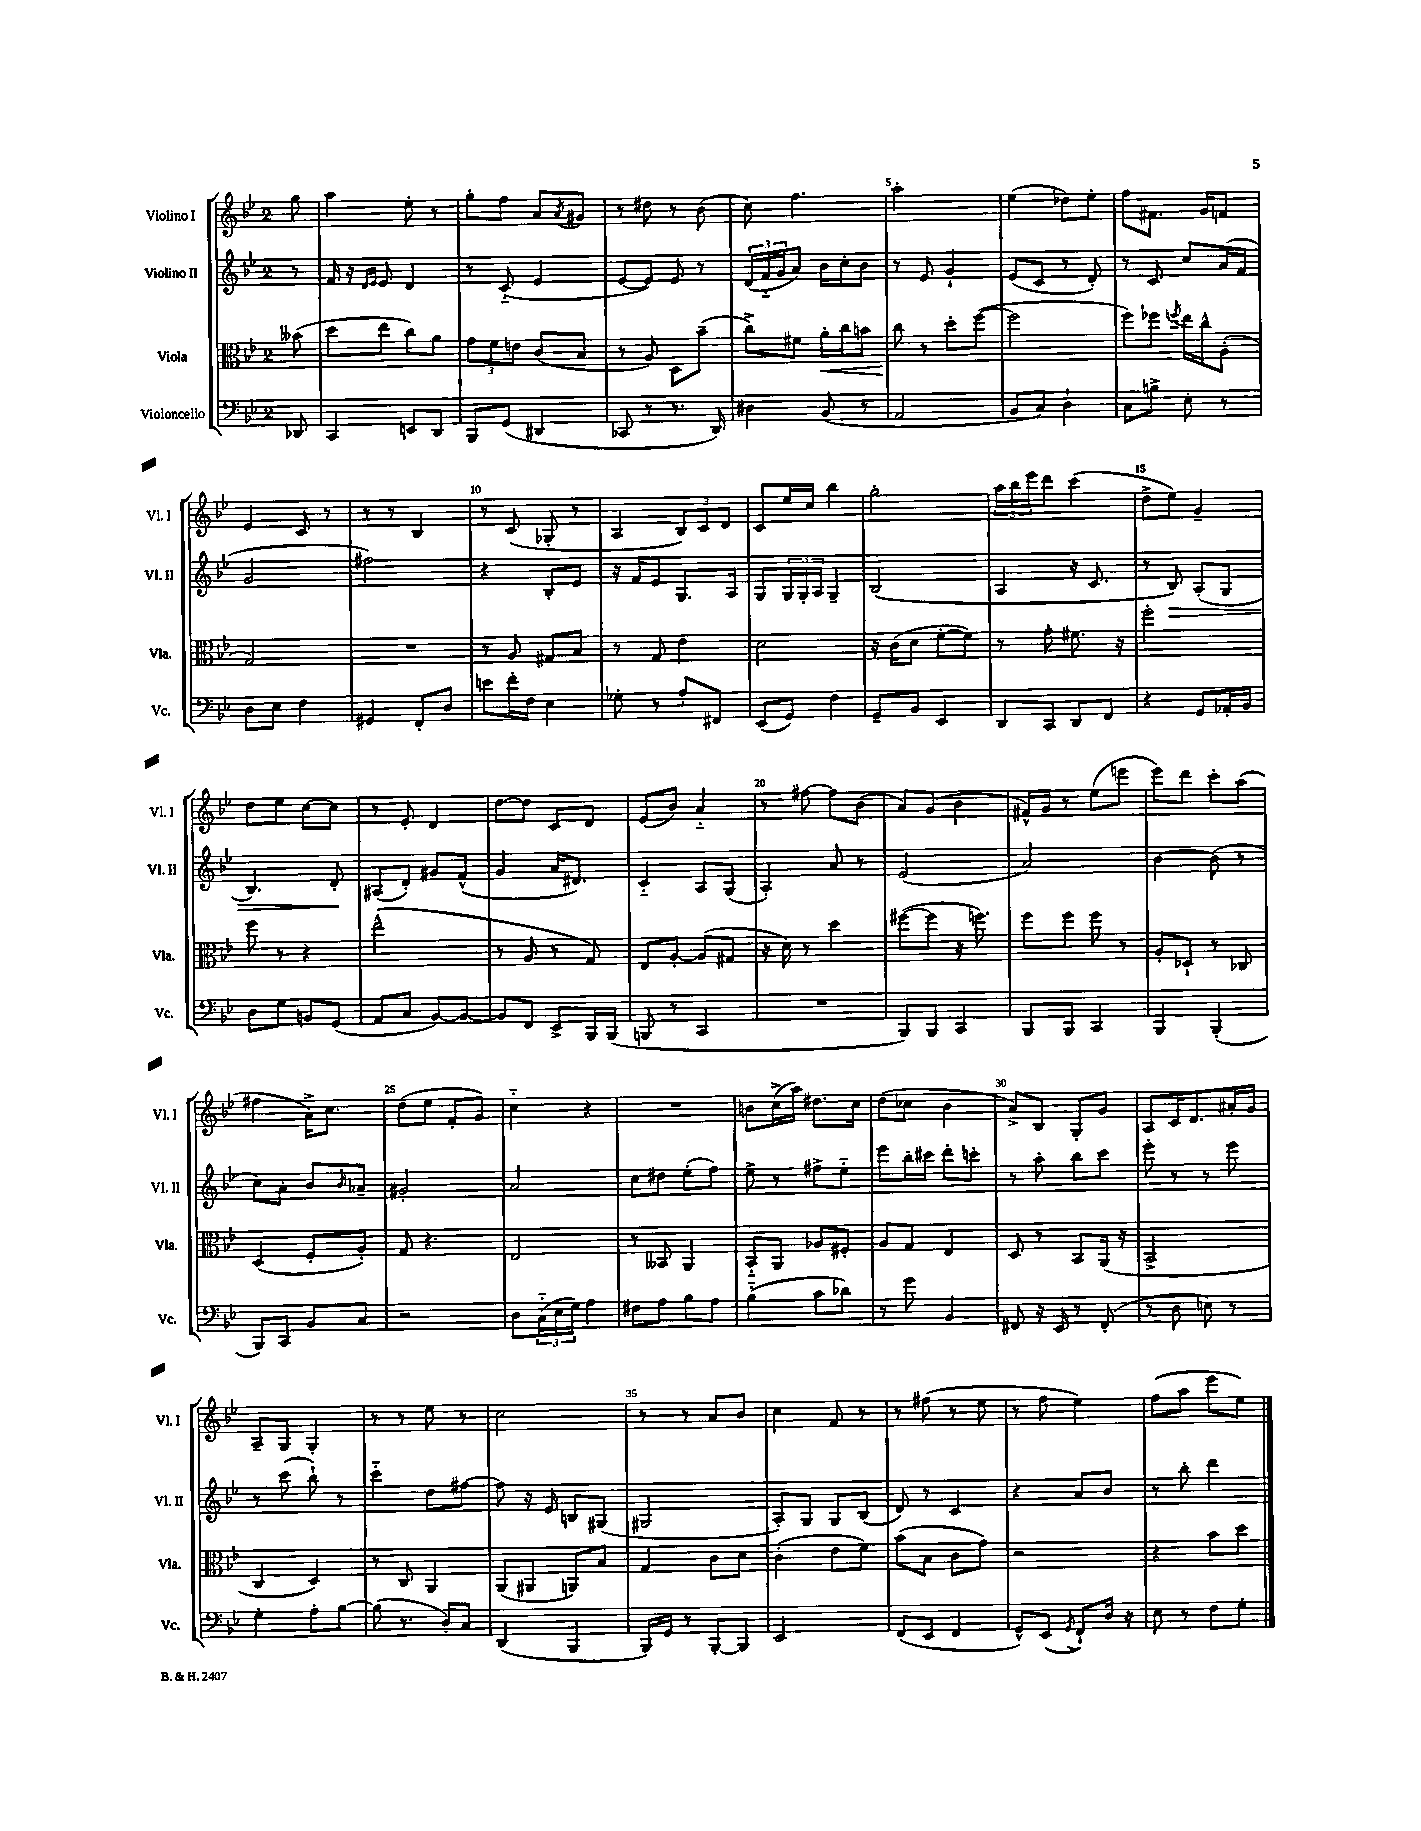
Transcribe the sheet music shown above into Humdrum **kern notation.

**kern	**kern	**kern	**kern
*staff4	*staff3	*staff2	*staff1
*clefF4	*clefC3	*clefG2	*clefG2
*k[b-e-]	*k[b-e-]	*k[b-e-]	*k[b-e-]
*M2/4	*M2/4	*M2/4	*M2/4
8DD-	(8b--	8r	8gg
=	=	=	=
4CC	8dd	16f	4aa
.	.	16r	.
.	.	16qqd	.
.	.	16qqe-	.
.	8ee-	8e-	.
8EE	8cc)	4d	8ee-'
8DD	8a	.	8r
=	=	=	=
8BBB-	12g	8r	8gg'
.	12f	.	.
(8GG	.	(8c'~	8ff
.	12e	.	.
4DD#	(8c	4e-	8a
.	.	.	8qa
.	8B-	.	8g#
=	=	=	=
8CC-	8r	[8e-	8r
8r	8A)	8e-])	8dd#
8.r	8D	8e-	8r
.	(8b-~	8r	(8b-
16DD)	.	.	.
=	=	=	=
4D#	8cc^)	(24d	8cc)
.	.	24f'~	.
.	.	24g	.
.	8f#	8a)	4.ff
(8BB-	16a'	16b-	.
.	16cc	16cc'	.
8r	8b	8b-	.
=	=	=	=
2AA	8cc	8r	2aa'
.	8r	8e-	.
.	8dd'	4g`	.
.	([8ff	.	.
=	=	=	=
8BB-	2ff]	(8e-	(4ee-
8C)	.	8c	.
4D`	.	8r	8dd-)
.	.	8d')	8ee-'
=	=	=	=
8C	8ff)	8r	8ff
8B^	8ff-	8c	8.f#
.	8qff	.	.
8E-'	16ee-	8cc	.
.	16cc^^	.	16g
8r	(8A'	(16a	8f
.	.	16f	.
=	=	=	=
8D	2G)	2g	4e-
8E-	.	.	.
4F	.	.	8c
.	.	.	8r
=	=	=	=
4GG#	2r	2ff#)	8r
.	.	.	8r
8FF'	.	.	4B-
8D	.	.	.
=	=	=	=
8e	8r	4r	8r
16f'	8A	.	(8c
16F	.	.	.
4E-	8G#	8B-'	8G-'
.	8B-	8e-	8r
=	=	=	=
8G-'	8r	16r	4A
.	.	16f	.
8r	8G	8e-	.
8A'	4e-	8.G	12B-)
.	.	.	12c
8FF#	.	.	.
.	.	.	12d
.	.	16A	.
=	=	=	=
(8EE-	2d	8G	8c
8GG)	.	24G	16ee-
.	.	24G'	.
.	.	.	16cc
.	.	24A	.
4F	.	4G~	4bb-
=	=	=	=
8GG~	16r	(2B-	2gg'
.	(16c	.	.
8BB-	8d	.	.
4EE-	[8f'	.	.
.	8f])	.	.
=	=	=	=
8DD	8r	4A	24aa
.	.	.	24bb-
.	.	.	24eee-
8CC	8g'	.	8ddd
8DD	8.f#	16r	(4ccc
.	.	8.c	.
8FF	.	.	.
.	16r	.	.
=	=	=	=
4r	2ff'	8r	8dd^
.	.	8B-)	8ee-)
8GG	.	(8A'	4g~
16AA-'	.	8G	.
16BB-	.	.	.
=	=	=	=
8D	8ff	4.B-)	8dd
8G	8r	.	8ee-
8BB	4r	.	[8cc
(8GG	.	8d'	8cc]
=	=	=	=
8AA	(2ee-^^	(8A#	8r
8C	.	8d')	8e-'
[8BB-)	.	8g#	4d
8BB-_	.	(8f^^	.
=	=	=	=
8BB-]	8r	4g	[8dd
8FF	8A	.	8dd]
8EE-^	8r	16a	8c
.	.	8.d#)	.
16BBB-	8G)	.	8d
(16BBB-	.	.	.
=	=	=	=
8BBB	8E-	4c'~	(8e-
8r	[8A'	.	8b-)
4CC	(8A]	8A	4a'~
.	8G#	(8G	.
=	=	=	=
2r	16r	4A')	8r
.	16d)	.	.
.	8r	.	[8ff#
.	4dd	8a	8ff#]
.	.	8r	(8b-
=	=	=	=
8BBB-)	([8ff#	(2e-	8a)
8BBB-	8ff#]	.	(8g
4CC	16r	.	4b-
.	8.ff)	.	.
=	=	=	=
8BBB-	8ff	2a)	16f#^^)
.	.	.	16g
8BBB-	8ff	.	8r
4CC	8ff	.	(8ee-
.	8r	.	8eee
=	=	=	=
4BBB-	8A'	[4b-	8eee-)
.	8D-`	.	8ddd
(4BBB-'	8r	(8b-]	8ccc'
.	8C-	8r	(8aa
=	=	=	=
8BBB-)	(4D	8cc)	4ff#
8CC	.	8a'	.
8BB-	8F'	8b-	16a^)
.	.	.	8.cc
.	.	16qqb-	.
8C	8A')	8a-~	.
=	=	=	=
2r	8G	2g#'	(8dd
.	4.r	.	8ee-
.	.	.	8f'
.	.	.	8g)
=	=	=	=
8D	2E-	2a	4cc'~
(24C'~	.	.	.
24E-	.	.	.
24G)	.	.	.
4A	.	.	4r
=	=	=	=
8F#	8r	8cc	2r
8A	8BB--	8dd#	.
8B-	4AA	(8ee-'	.
8A	.	8ff)	.
=	=	=	=
(4B-'~	8BB-'~	8ee-^	8b
.	8AA	8r	(16cc^
.	.	.	16aa)
8c	8A-	8ff#^	8.dd#
8d-)	8F#'	8ee-'~	.
.	.	.	16cc
=	=	=	=
8r	8A	8eee-	(8dd
8g	8G	16bb-'	8cc-
.	.	16ccc#	.
4BB-	4E-	8ddd'	4b-
.	.	8ccc'	.
=	=	=	=
8FF#	8D	8r	8a^)
16r	8r	8aa'	8B-
16EE-	.	.	.
8r	8BB-	8bb-	8G'
(8FF#'	(16AA	8ccc	8g
.	16r	.	.
=	=	=	=
8r	2BB-^	8eee-'	8A
8D	.	8r	16c
.	.	.	8.d
8E)	.	8r	.
8r	.	8eee-	16a#'
.	.	.	16g
=	=	=	=
4G'	4C	8r	8A~
.	.	(8ccc	8G
8A'	4D)	8bb-`)	4G'
[8B-	.	8r	.
=	=	=	=
(8B-]	8r	4ccc'~	8r
8.r	8C	.	8r
.	4AA	8dd	8ee-
16D')	.	.	.
8C	.	[8ff#	8r
=	=	=	=
(4DD	(8AA	8ff#]	2cc
.	8AA#	16r	.
.	.	16e-	.
4BBB-	8AA)	8B	.
.	8B-	(8G#	.
=	=	=	=
16BBB-)	4G	2G#	8r
16GG	.	.	.
8r	.	.	8r
[8BBB-'	8c	.	8a
8BBB-]	8d	.	8b-
=	=	=	=
2EE-	(4c'	8A')	4cc
.	.	8G	.
.	8e-	8G	8f
.	8f)	(8B-	8r
=	=	=	=
(8FF	(8b-	8d)	8r
8EE-	8B-	8r	(8ff#
4FF	8c	4c	8r
.	8g)	.	8ee-
=	=	=	=
8GG^^)	2r	4r	8r
(8EE-	.	.	8ff
8qGG	.	.	.
8FF`)	.	8a	4ee-)
16D	.	8b-	.
16r	.	.	.
=	=	=	=
8E-	4r	8r	(8ff
8r	.	8bb-'	8aa
8F	8b-	4ddd	8eee-
8G'	8dd	.	8ee-)
==	==	==	==
*-	*-	*-	*-
